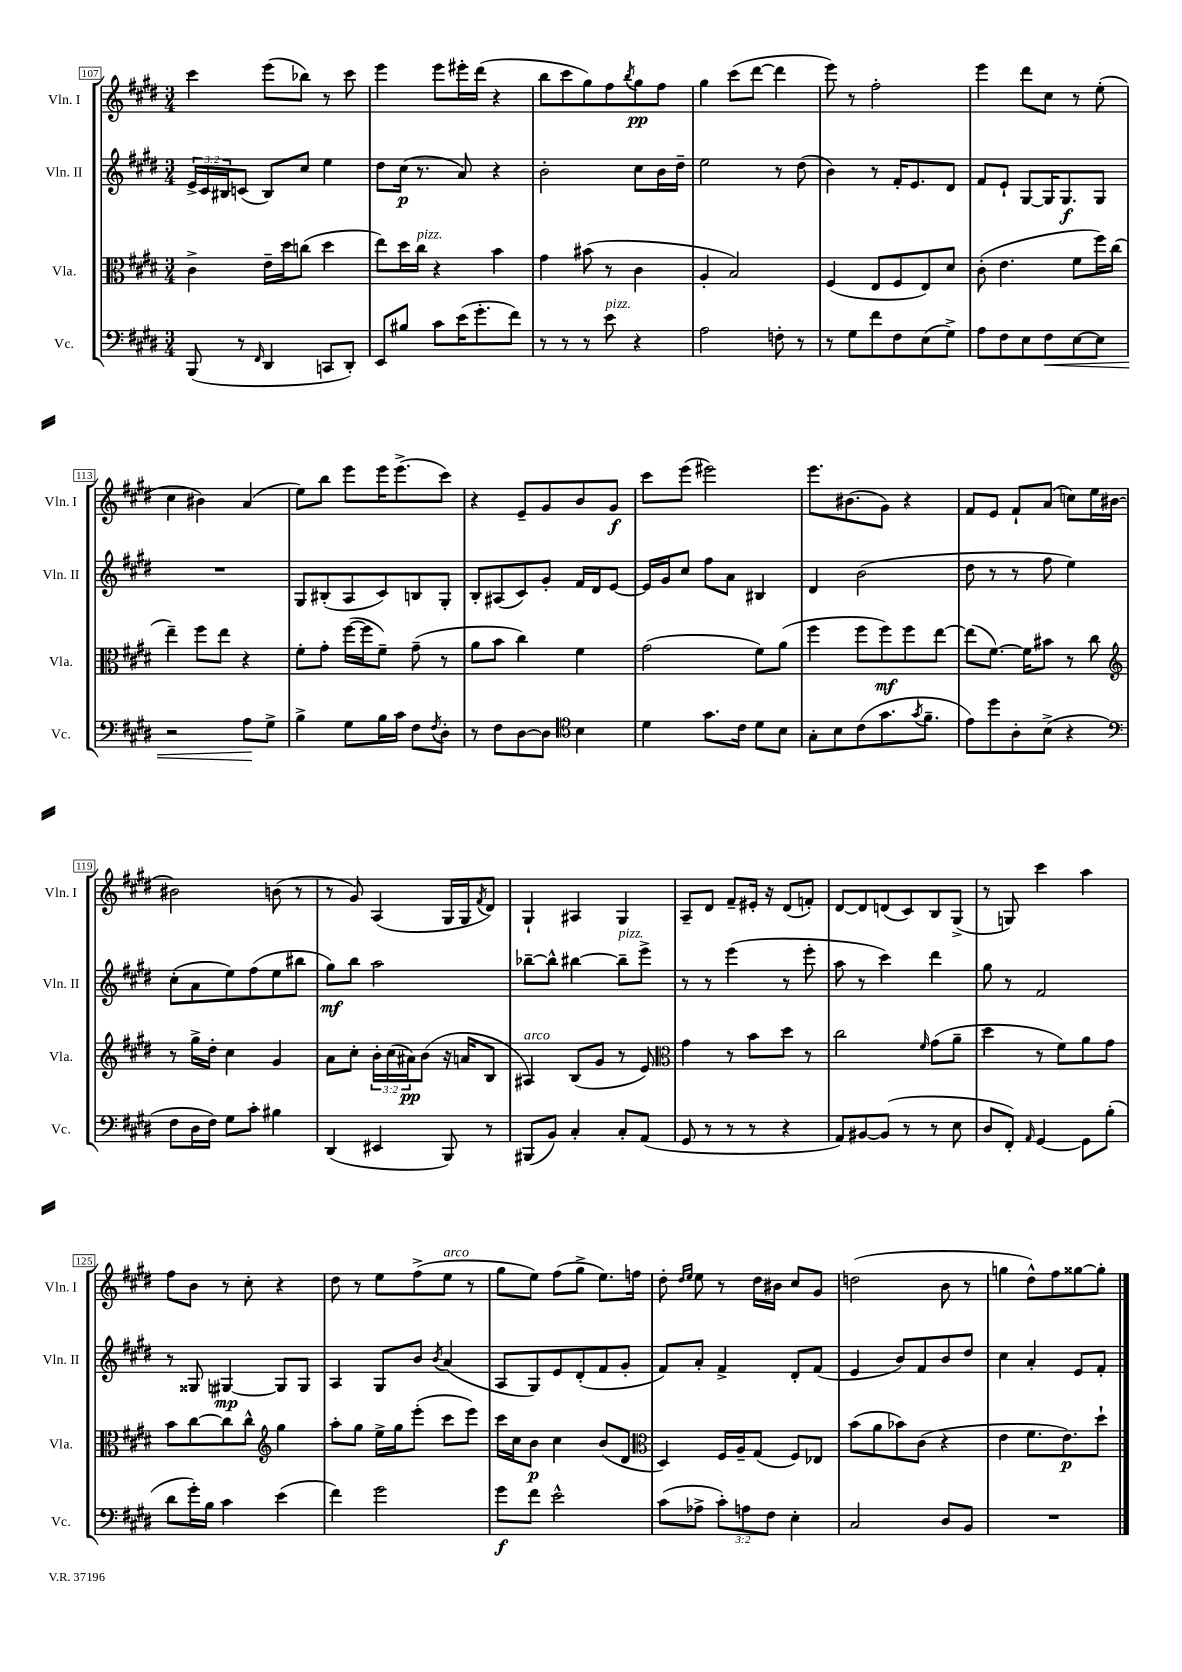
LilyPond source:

<<
\new StaffGroup <<
\new Staff = "s0" \with { instrumentName = "Vln. I" shortInstrumentName = "Vln. I" } {
    \clef treble \key e \major \numericTimeSignature \time 3/4
    cis'''4 e'''8( bes''8) r8 cis'''8 |
    e'''4 e'''8 eis'''16-. dis'''16( r4 |
    b''8 cis'''8 gis''8) fis''8 \acciaccatura { b''8 } gis''8\pp fis''8 |
    gis''4 cis'''8( dis'''8~ dis'''4 |
    e'''8) r8 fis''2-. |
    e'''4 dis'''8 cis''8 r8 e''8-.( |
    cis''4 bis'4) a'4( |
    e''8) b''8 e'''8 e'''16 e'''8.->( cis'''8) |
    r4 e'8-- gis'8 b'8 gis'8\f |
    cis'''8 e'''8( eis'''2) |
    e'''8. bis'8.( gis'8) r4 |
    fis'8 e'8 fis'8-! a'8( c''8) e''16 bis'16~ |
    bis'2 b'8( r8 |
    r8 gis'8) a4( gis16 gis16 \acciaccatura { fis'8 } dis'8) |
    gis4-! ais4 gis4 |
    a8-- dis'8 fis'8-- eis'16-. r16 dis'8( f'8-.) |
    dis'8~ dis'8 d'8( cis'8) b8 gis8->( |
    r8 g8) cis'''4 a''4 |
    fis''8 b'8 r8 cis''8-. r4 |
    dis''8 r8 e''8 fis''8->( e''8^\markup { \italic "arco" } r8 |
    gis''8 e''8) fis''8( gis''8-> e''8.) f''16 |
    dis''8-. \grace { dis''16 e''16 } e''8 r8 dis''16 bis'16 cis''8 gis'8 |
    d''2( b'8 r8 |
    g''4 dis''8-^) fis''8 gisis''8~ gisis''8-. \bar "|." |
}
\new Staff = "s1" \with { instrumentName = "Vln. II" shortInstrumentName = "Vln. II" } {
    \clef treble \key e \major \numericTimeSignature \time 3/4 \override Staff.TupletNumber.text = #tuplet-number::calc-fraction-text
    \tuplet 3/2 { e'16-> cis'16 bis16 } c'8( bis8) cis''8 e''4 |
    dis''8 cis''16\p( r8. a'8) r4 |
    b'2-. cis''8 b'16 dis''16-- |
    e''2 r8 dis''8( |
    b'4) r8 fis'16-. e'8. dis'8 |
    fis'8 e'8-! gis8~ gis16 gis8.\f gis8 |
    R2. |
    gis8 bis8-.( a8 cis'8) b8 gis8-. |
    b8-. ais8( cis'8) gis'8-. fis'16 dis'16 e'8~ |
    e'16 gis'16 cis''8 fis''8 a'8 bis4 |
    dis'4 b'2( |
    dis''8 r8 r8 fis''8 e''4) |
    cis''8-.( a'8 e''8) fis''8( e''8 bis''8 |
    gis''8\mf) b''8 a''2 |
    bes''8~-- bes''8-^ bis''4~ bis''8--^\markup { \italic "pizz." } e'''8-> |
    r8 r8 e'''4( r8 e'''8-. |
    a''8 r8 cis'''4) dis'''4 |
    gis''8 r8 fis'2 |
    r8 gisis8 gis4~\mp gis8 gis8 |
    a4 gis8 b'8 \acciaccatura { b'8 } a'4( |
    a8 gis8) e'8 dis'8-.( fis'8 gis'8-. |
    fis'8) a'8-. fis'4-> dis'8-. fis'8( |
    e'4 b'8) fis'8 b'8 dis''8 |
    cis''4 a'4-. e'8 fis'8-. \bar "|." |
}
\new Staff = "s2" \with { instrumentName = "Vla." shortInstrumentName = "Vla." } {
    \clef alto \key e \major \numericTimeSignature \time 3/4 \override Staff.TupletNumber.text = #tuplet-number::calc-fraction-text
    cis'4-> e'16-- dis''16 c''8( dis''4 |
    e''8) dis''16 cis''16^\markup { \italic "pizz." } r4 b'4 |
    gis'4 bis'8( r8 cis'4 |
    a4-. b2) |
    fis4( e8 fis8 e8) dis'8 |
    cis'8-.( e'4. fis'8 fis''16) cis''16( |
    e''4--) fis''8 e''8 r4 |
    fis'8-. gis'8-. fis''16~( fis''16 fis'8--) gis'8--( r8 |
    a'8 b'8 cis''4) fis'4 |
    gis'2( fis'8) a'8( |
    fis''4 fis''8 fis''8\mf) fis''8 e''8~ |
    e''8( fis'8.~) fis'16 bis'8 r8 cis''8 |
    \clef treble r8 gis''16-> dis''16-. cis''4 gis'4 |
    a'8 cis''8-. \tuplet 3/2 { b'16-. cis''16( ais'16\pp) } b'8( r16 a'16 b8 |
    ais4^\markup { \italic "arco" }) b8( gis'8 r8 e'8) |
    \clef alto gis'4 r8 b'8 dis''8 r8 |
    cis''2 \grace { fis'16 } gis'8( a'8-- |
    dis''4 r8 fis'8) a'8 gis'8 |
    b'8 cis''8~ cis''8 cis''8-^ \clef treble gis''4 |
    a''8-. gis''8 e''16-> gis''16 e'''8-.( cis'''8 e'''8) |
    cis'''16 cis''16 b'8\p cis''4 b'8( dis'8 |
    \clef alto dis4) fis16 a16-- gis8( fis8) ees8 |
    b'8( a'8 bes'8) cis'8( r4 |
    e'4 fis'8. e'8.\p) dis''8-! \bar "|." |
}
\new Staff = "s3" \with { instrumentName = "Vc." shortInstrumentName = "Vc." } {
    \clef bass \key e \major \numericTimeSignature \time 3/4 \override Staff.TupletNumber.text = #tuplet-number::calc-fraction-text
    b,,8( r8 \grace { fis,16 } dis,4 c,8 dis,8-.) |
    e,8 bis8 cis'8 e'16( gis'8.-. fis'8) |
    r8 r8 r8 e'8^\markup { \italic "pizz." } r4 |
    a2 f8-. r8 |
    r8 gis8 fis'8 fis8 e8( gis8->) |
    a8 fis8 e8 fis8\< e8~ e8 |
    r2 a8\! gis8-> |
    b4-> gis8 b16 cis'16 fis8 \acciaccatura { fis8 } dis8-. |
    r8 fis8 dis8~ dis8 \clef tenor b4 |
    dis'4 gis'8. cis'16 dis'8 b8 |
    gis8-. b8 cis'8( gis'8. \acciaccatura { gis'8 } fis'8.-- |
    e'8) dis''8 a8-. b8->( r4 |
    \clef bass fis8 dis16 fis16) gis8 cis'8-. bis4 |
    dis,4( eis,4 b,,8) r8 |
    bis,,8( b,8) cis4-. cis8-. a,8( |
    gis,8 r8 r8 r8 r4 |
    a,8) bis,8~ bis,8( r8 r8 e8 |
    dis8 fis,8-.) \grace { a,16 } gis,4~ gis,8 b8-.( |
    dis'8 gis'16-.) b16 cis'4 e'4( |
    fis'4) gis'2 |
    gis'8\f fis'8 e'2-^ |
    cis'8( aes8-> \tuplet 3/2 { cis'8-.) a8 fis8 } e4-. |
    cis2 dis8 b,8 |
    R2. \bar "|." |
}
>>
>>
\layout { \context { \Score currentBarNumber = #107 \override BarNumber.stencil = #(make-stencil-boxer 0.1 0.3 ly:text-interface::print) } }
